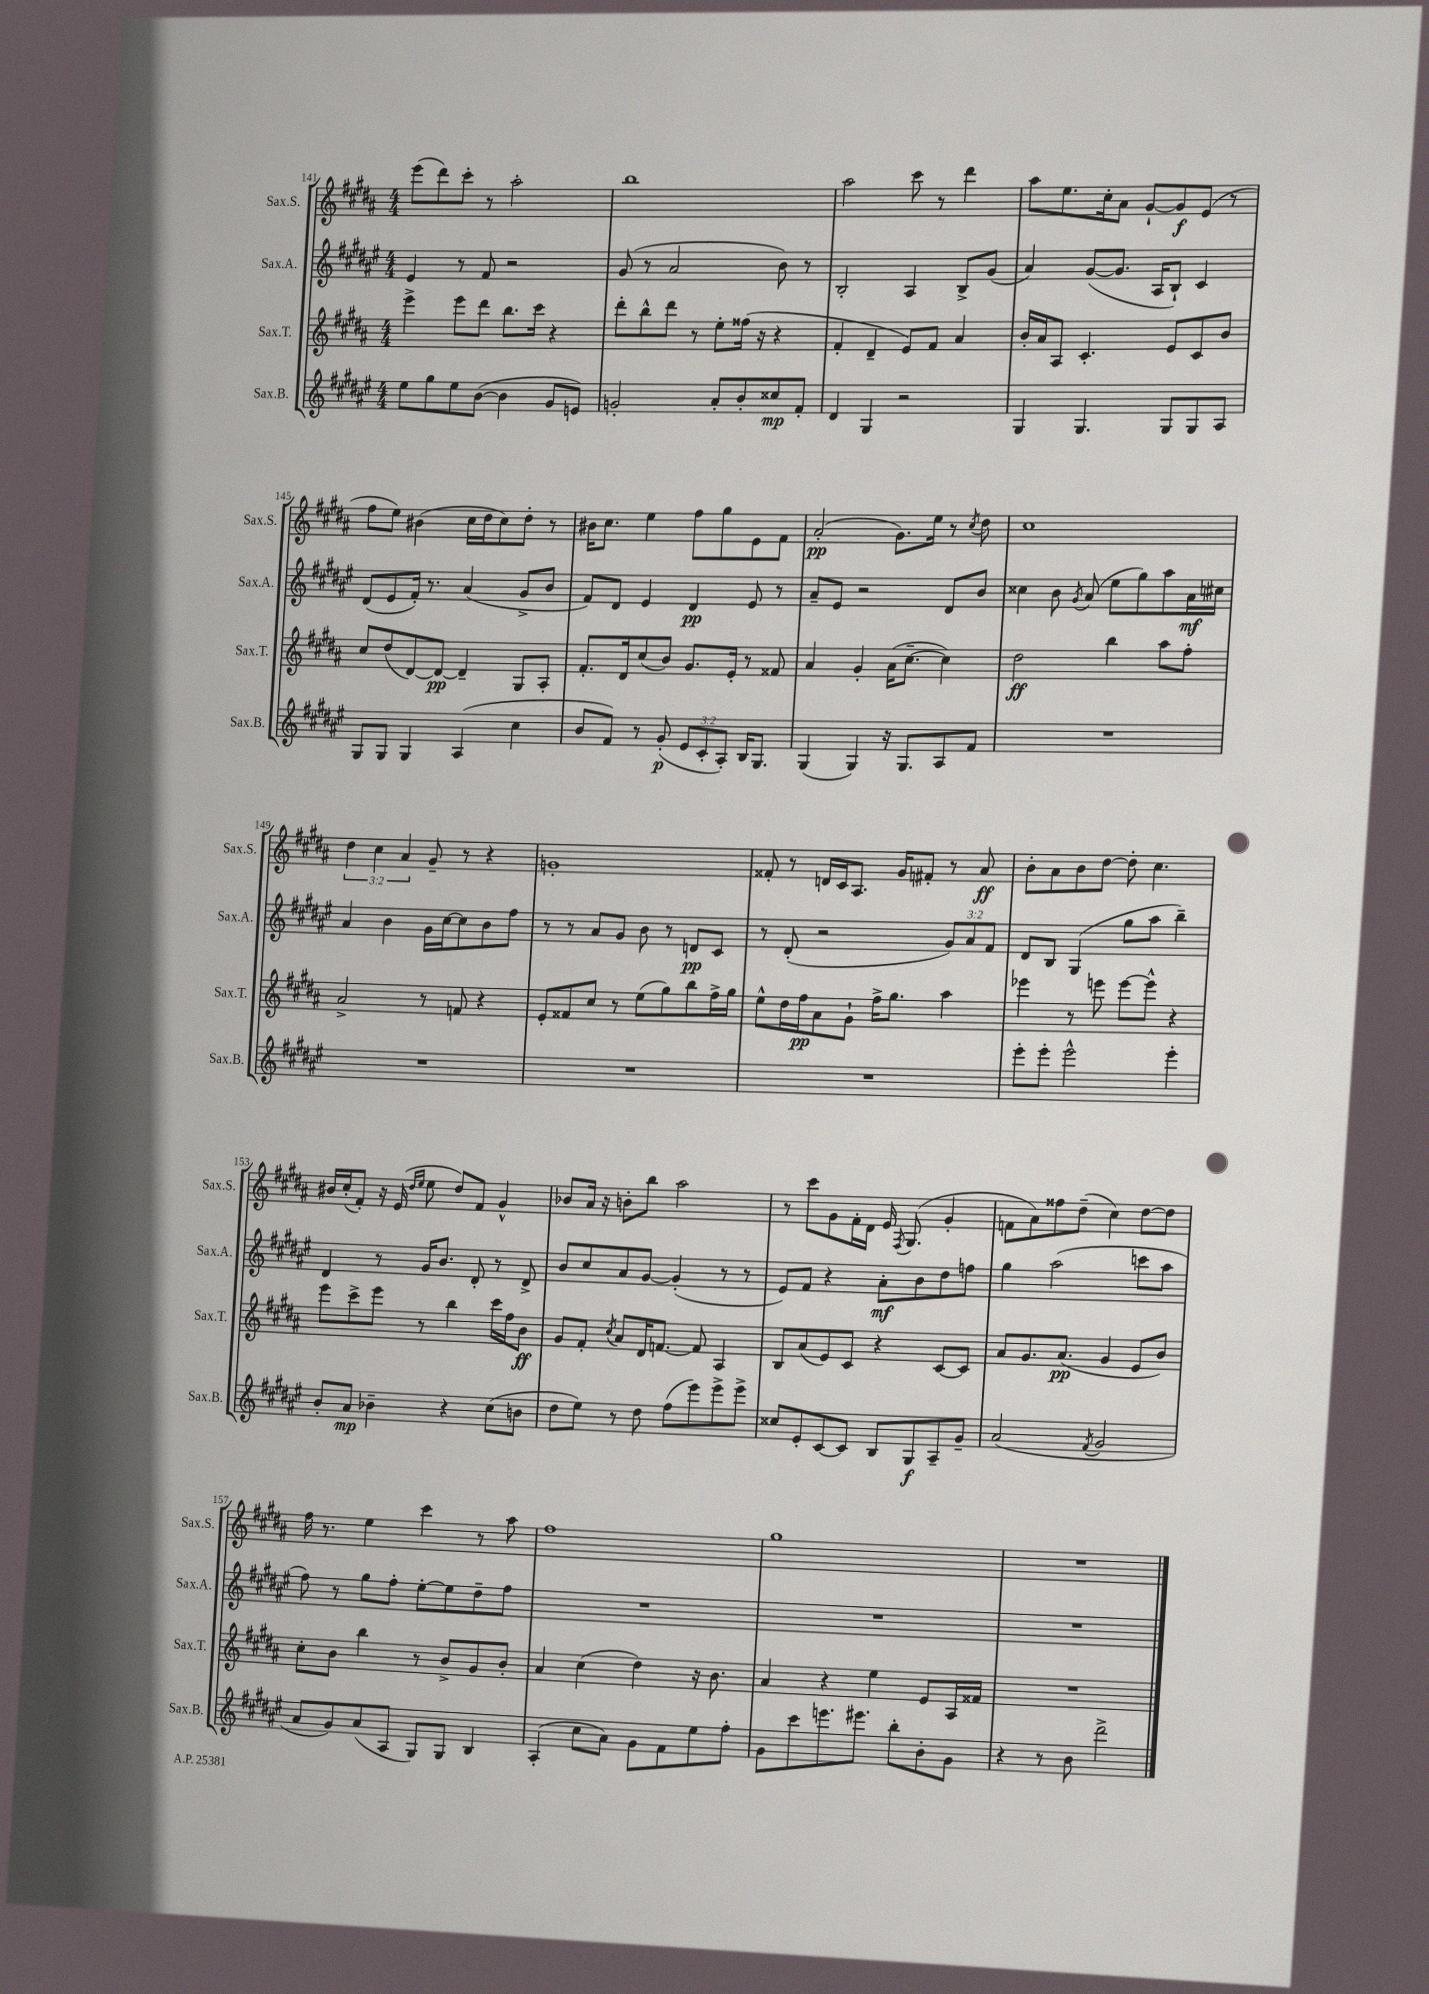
<<
\new StaffGroup <<
\new Staff = "s0" \with { instrumentName = "Sax.S." shortInstrumentName = "Sax.S." } {
    \clef treble \key b \major \numericTimeSignature \time 4/4 \override Staff.TupletNumber.text = #tuplet-number::calc-fraction-text
    \autoBeamOff e'''8[( dis'''8) cis'''8]-. r8 ais''2-. |
    b''1 |
    ais''2 cis'''8 r8 dis'''4 |
    ais''8[ e''8. cis''16-. ais'8] gis'8[~-! gis'8\f e'8]( r8 |
    fis''8[ e''8]) bis'4( cis''16[ dis''16 cis''8) dis''8]-. r8 |
    bis'16[ cis''8.] e''4 fis''8[ gis''8 e'8 fis'8] |
    ais'2-.\pp( gis'8.[) e''16] r8 \acciaccatura { cis''8 } dis''8 |
    cis''1 |
    \tuplet 3/2 { dis''4 cis''4 ais'4 } gis'8-- r8 r4 |
    g'1-. |
    fisis'8-. r8 d'16[ cis'16 ais8.] gis'16[ fis'8]-. r8 ais'8\ff |
    b'8[-. ais'8 b'8 dis''8]~ dis''8-. cis''4. |
    bis'16[ cis''16-.( fis'8]-.) r16 e'16( \grace { dis''16[ e''16] } e''8 dis''8[) fis'8] gis'4-^ |
    bes'8[ ais'16] r16 b'8[-. b''8] ais''2 |
    r8 cis'''8[ gis'8 fis'16-. dis'16] e'16 \acciaccatura { fis8 } gis8.( gis'4-. |
    f'8[ ais'8) fisis''8 dis''8]--( cis''4) dis''8[~ dis''8] |
    fis''16 r8. e''4 cis'''4 r8 ais''8 |
    fis''1 |
    gis''1 |
    R1 \bar "|." |
}
\new Staff = "s1" \with { instrumentName = "Sax.A." shortInstrumentName = "Sax.A." } {
    \clef treble \key fis \major \numericTimeSignature \time 4/4 \override Staff.TupletNumber.text = #tuplet-number::calc-fraction-text
    \autoBeamOff eis'4 r8 fis'8 r2 |
    gis'8( r8 ais'2 b'8) r8 |
    b2-. ais4 b8[-> gis'8]( |
    ais'4) gis'8[~( gis'8.] ais16[ b8]-!) cis'4 |
    dis'8[( eis'8 fis'16]-.) r8. ais'4( gis'8[-> b'8] |
    fis'8[) dis'8] eis'4 dis'4\pp eis'8 r8 |
    ais'8[-- eis'8] r2 dis'8[ b'8] |
    cisis''4 b'8 \acciaccatura { gis'8 } ais'8( eis''8[ gis''8) ais''8 ais'16\mf cis''16] |
    ais'4 b'4 gis'16[ cis''16~ cis''8 b'8 fis''8] |
    r8 r8 ais'8[ gis'8] b'8 r8 d'8[\pp cis'8] |
    r8 dis'8-.( r2 \tuplet 3/2 { gis'8[) ais'8 fis'8] } |
    dis'8[ b8] gis4( gis''8[ ais''8] b''4--) |
    dis'4 r8 gis'16[ b'8.] dis'8-. r8 dis'8-> |
    b'8[ cis''8 ais'8 gis'8]~ gis'4-.( r8 r8 |
    eis'8[) fis'8] r4 ais'8[-.\mf b'8 dis''8 f''8] |
    gis''4 ais''2( c'''8[ ais''8] |
    fis''8) r8 gis''8[ fis''8]-. eis''8[~-. eis''8 dis''8-- fis''8] |
    R1 |
    R1 |
    R1 \bar "|." |
}
\new Staff = "s2" \with { instrumentName = "Sax.T." shortInstrumentName = "Sax.T." } {
    \clef treble \key b \major \numericTimeSignature \time 4/4
    \autoBeamOff e'''4-> e'''8[ dis'''8] b''8.[ cis'''16] r4 |
    dis'''8[-. b''8-^ dis'''8] r8 e''8[-. fisis''16]( r16 r4 |
    fis'4-. dis'4-- e'8[) fis'8] ais'4 |
    b'16[-. ais'16 ais8] cis'4.-. e'8[ cis'8 b'8] |
    cis''8[ dis''8( dis'8~) dis'8]~\pp dis'4-- gis8[ ais8]-. |
    fis'8.[-. dis'16 cis''8( b'8]) gis'8.[ e'16]-. r8 fisis'8 |
    ais'4 gis'4-. ais'16[( cis''8.]~-- cis''4) |
    dis''2\ff b''4 ais''8[ fis''8]-. |
    ais'2-> r8 f'8 r4 |
    e'8[-. fisis'8 cis''8] r8 e''8[( gis''8) b''8 fis''16-> gis''16] |
    e''8[-^ dis''16 fis''16\pp ais'8 gis'8]-! fis''16[-> gis''8.] ais''4 |
    ees'''4 r8 e'''8 e'''8[~ e'''8]-^ r4 |
    e'''8[ cis'''8-> e'''8] r8 b''4 cis'''16[ fis''16 b'8]\ff |
    gis'8[ fis'8]-. \acciaccatura { cis''8 } ais'8[ dis'16 f'8.]~ f'8 ais4 |
    b8[ ais'8( e'8) cis'8] r4 cis'8[~ cis'8] |
    ais'8[ gis'8. ais'8.]\pp( gis'4 e'8[ b'8]) |
    cis''8[-. b'8] b''4 r8 b'8[-> gis'8 b'8]-. |
    ais'4 cis''4( dis''4) r16 b'8. |
    ais'4 r4 e''4 e'8[ ais16 fisis'16] |
    R1 \bar "|." |
}
\new Staff = "s3" \with { instrumentName = "Sax.B." shortInstrumentName = "Sax.B." } {
    \clef treble \key fis \major \numericTimeSignature \time 4/4 \override Staff.TupletNumber.text = #tuplet-number::calc-fraction-text
    \autoBeamOff eis''8[ gis''8 eis''8 b'8]~( b'4 gis'8[ e'8]) |
    g'2-. ais'8[-. b'8-. cisis''8\mp fis'8]-. |
    dis'4 gis4 r2 |
    gis4 gis4. gis8[ gis8 ais8] |
    gis8[ gis8] gis4 ais4( cis''4 |
    b'8[ fis'8]) r8 gis'8-.\p( \tuplet 3/2 { eis'8[ cis'8-. ais8]-.) } b16[ gis8.] |
    gis4( gis4) r16 gis8.[ ais8 fis'8] |
    R1 |
    R1 |
    R1 |
    R1 |
    eis'''8[-. eis'''8]-. eis'''2-^ eis'''4-. |
    b'8[-. ais'8]\mp bes'4-- r4 cis''8[( b'8] |
    dis''8[ eis''8]) r8 dis''8 fis''8[( eis'''8) eis'''8-> eis'''8]-> |
    cisis''8[ eis'8-. cis'8~ cis'8] b8[ gis8\f ais8-- gis'8]-- |
    ais'2( \acciaccatura { fis'8 } gis'2 |
    ais'8[ gis'8) ais'8( ais8] gis8[) gis8] b4 |
    ais4-.( cis''8[ ais'8]) gis'8[ fis'8 eis''8 fis''8]-. |
    gis'8[ cis'''8 e'''8. eis'''8.] b''8[-. b'8-. gis'8] |
    r4 r8 b'8 dis'''2-> \bar "|." |
}
>>
>>
\layout { \context { \Score currentBarNumber = #141 } }
